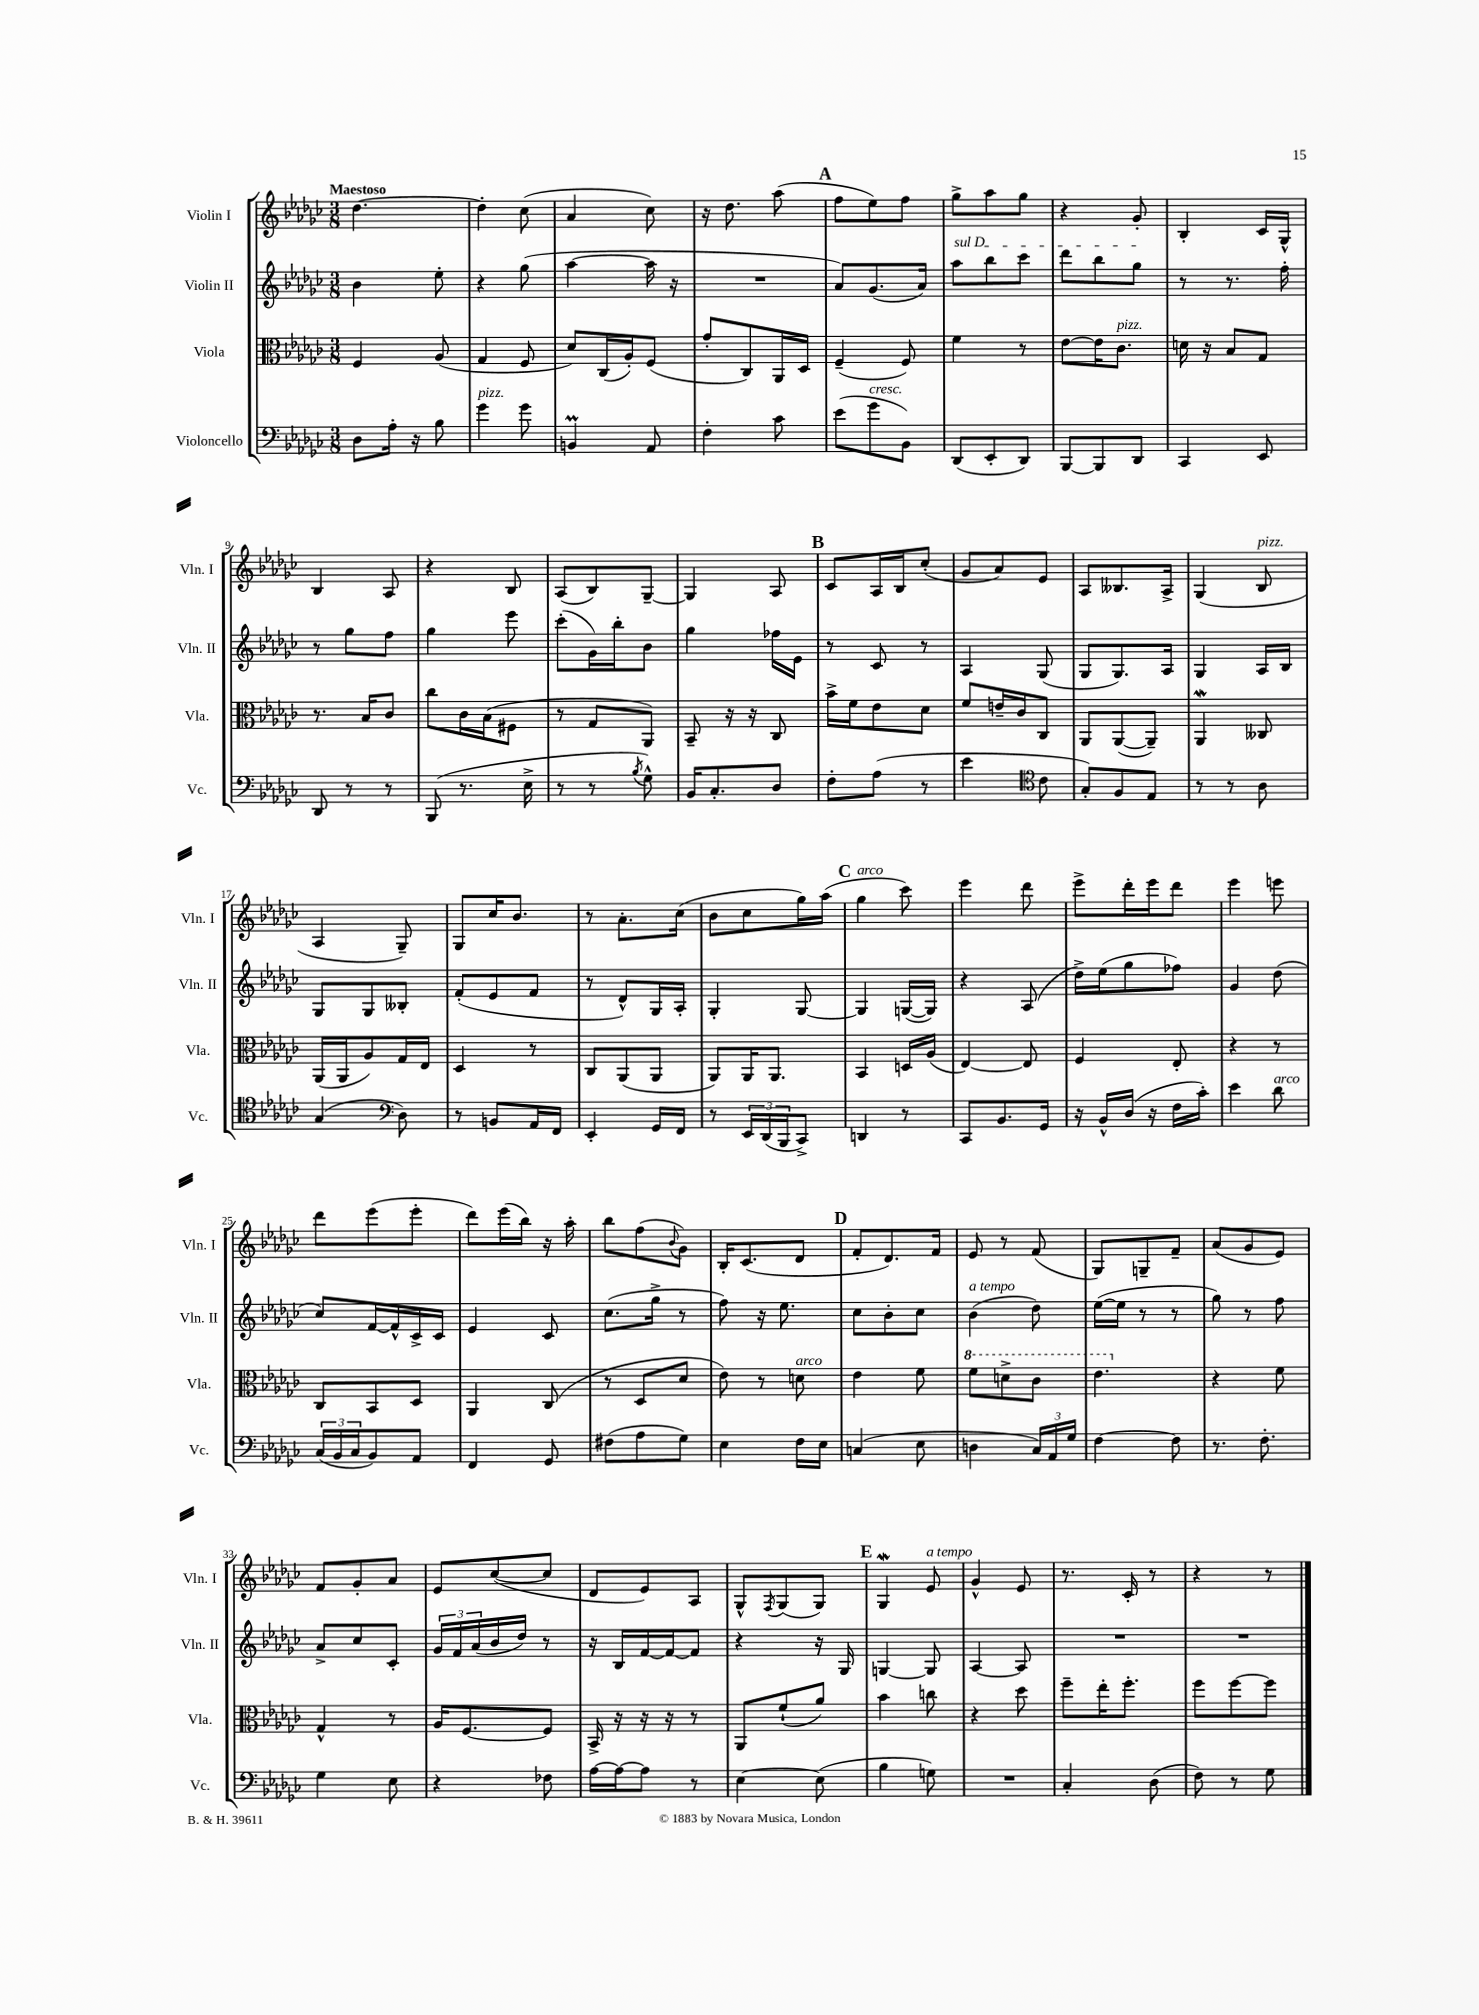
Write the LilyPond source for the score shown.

<<
\new StaffGroup <<
\new Staff = "s0" \with { instrumentName = "Violin I" shortInstrumentName = "Vln. I" } {
    \clef treble \key ges \major \numericTimeSignature \time 3/8 \tempo "Maestoso"
    des''4.~ |
    des''4-. ces''8( |
    aes'4 ces''8) |
    r16 des''8. aes''8( |
    \mark \markup { \bold "A" } f''8 ees''8) f''8 |
    ges''8-> aes''8 ges''8 |
    r4 ges'8-. |
    bes4-. ces'16 ges16-^ |
    bes4 aes8 |
    r4 bes8 |
    aes8( bes8) ges8~-- |
    ges4 aes8 |
    \mark \markup { \bold "B" } ces'8 aes16 bes16 ces''8-.( |
    ges'8 aes'8) ees'8 |
    aes8 beses8. aes16-> |
    ges4( bes8^\markup { \italic "pizz." } |
    aes4 ges8--) |
    ges8 ces''16 bes'8. |
    r8 aes'8.-. ces''16( |
    bes'8 ces''8 ges''16) aes''16( |
    \mark \markup { \bold "C" } ges''4^\markup { \italic "arco" } ces'''8) |
    ees'''4 des'''8 |
    ees'''8-> des'''16-. ees'''16 des'''8 |
    ees'''4 e'''8 |
    des'''8 ees'''8( ees'''8-. |
    des'''8) ees'''16( bes''16) r16 aes''16-. |
    bes''8 f''8( \appoggiatura { bes'8 } ges'8) |
    bes16-. ces'8.( des'8 |
    \mark \markup { \bold "D" } f'8-. des'8.) f'16 |
    ees'8 r8 f'8( |
    ges8) g8-- f'8-- |
    aes'8( ges'8 ees'8) |
    f'8 ges'8-. aes'8 |
    ees'8 ces''8~( ces''8 |
    des'8 ees'8) aes8 |
    ges8-^ \acciaccatura { f8 } ges8( ges8) |
    \mark \markup { \bold "E" } ges4\mordent ees'8^\markup { \italic "a tempo" } |
    ges'4-^ ees'8 |
    r8. ces'16-. r8 |
    r4 r8 \bar "|." |
}
\new Staff = "s1" \with { instrumentName = "Violin II" shortInstrumentName = "Vln. II" } {
    \clef treble \key ges \major \numericTimeSignature \time 3/8
    bes'4 ees''8-. |
    r4 ges''8( |
    aes''4~ aes''16 r16 |
    R4. |
    \mark \markup { \bold "A" } aes'8) ges'8.( aes'16) |
    \once \override TextSpanner.bound-details.left.text = \markup { \italic "sul D" } aes''8\startTextSpan bes''8 ces'''8 |
    des'''8 bes''8 ges''8\stopTextSpan |
    r8 r8. f''16-. |
    r8 ges''8 f''8 |
    ges''4 ees'''8 |
    ces'''8-.( ges'16) bes''16-. bes'8 |
    ges''4 fes''16 ees'16 |
    \mark \markup { \bold "B" } r8 ces'8 r8 |
    aes4 ges8( |
    ges8 ges8.) aes16 |
    ges4 aes16 bes16 |
    ges8 ges8 beses8-. |
    f'8-.( ees'8 f'8 |
    r8 des'8-^) ges16 aes16-. |
    ges4-. ges8~ |
    \mark \markup { \bold "C" } ges4 g16~( g16) |
    r4 aes8( |
    des''16->) ees''16( ges''8 fes''8) |
    ges'4 des''8( |
    ces''8) f'16~ f'16-^ ces'16-> ces'16 |
    ees'4 ces'8 |
    ces''8.( ges''16-> r8 |
    f''8) r16 ees''8. |
    \mark \markup { \bold "D" } ces''8 bes'8-. ces''8 |
    bes'4^\markup { \italic "a tempo" }( des''8) |
    ees''16~( ees''16 r8 r8 |
    ges''8) r8 f''8 |
    aes'8-> ces''8 ces'8-. |
    \tuplet 3/2 { ges'16 f'16 aes'16( } bes'16 des''16) r8 |
    r16 bes16 f'16~ f'16~ f'8 |
    r4 r16 ges16 |
    \mark \markup { \bold "E" } g4~ g8 |
    aes4~ aes8 |
    R4. |
    R4. \bar "|." |
}
\new Staff = "s2" \with { instrumentName = "Viola" shortInstrumentName = "Vla." } {
    \clef alto \key ges \major \numericTimeSignature \time 3/8
    f4 aes8( |
    ges4 f8 |
    des'8) ces16( aes16-.) f8( |
    ges'8-. ces8) aes,16 des16 |
    \mark \markup { \bold "A" } f4--( f8) |
    f'4 r8 |
    ees'8~ ees'16 ces'8.^\markup { \italic "pizz." } |
    d'16 r16 bes8 ges8 |
    r8. bes16 ces'8 |
    ces''8 ces'16 bes16( fis8 |
    r8 ges8 aes,8) |
    bes,8-- r16 r16 ces8 |
    \mark \markup { \bold "B" } bes'16-> f'16 ees'8 des'8 |
    f'8 e'16-- ces'16 ces8 |
    aes,8 aes,8~( aes,8--) |
    aes,4\mordent ceses8 |
    aes,16( aes,16 aes8) ges16 ees16 |
    des4 r8 |
    ces8 aes,8( aes,8 |
    aes,8) aes,16 aes,8. |
    \mark \markup { \bold "C" } bes,4 d16 aes16( |
    ees4~) ees8 |
    f4 ees8-. |
    r4 r8 |
    ces8 bes,8 des8 |
    aes,4 ces8( |
    r8 des8 des'8 |
    ees'8) r8 d'8^\markup { \italic "arco" } |
    \mark \markup { \bold "D" } ees'4 f'8 |
    \ottava #1 f''8 d''8-> ces''8 |
    ees''4. \ottava #0 |
    r4 f'8 |
    ges4-^ r8 |
    aes16 f8.~ f8 |
    bes,16-> r16 r16 r16 r8 |
    aes,8 f'8-!( aes'8) |
    \mark \markup { \bold "E" } bes'4 c''8 |
    r4 des''8 |
    f''8-- ees''16-. f''8.-. |
    f''8 f''8~ f''8 \bar "|." |
}
\new Staff = "s3" \with { instrumentName = "Violoncello" shortInstrumentName = "Vc." } {
    \clef bass \key ges \major \numericTimeSignature \time 3/8
    des8 aes16-. r16 bes8 |
    ges'4^\markup { \italic "pizz." } ges'8 |
    b,4\prall aes,8 |
    f4-. ces'8 |
    \mark \markup { \bold "A" } ees'8( ges'8^\markup { \italic "cresc." } bes,8) |
    des,8( ees,8-. des,8) |
    bes,,8~ bes,,8 des,8 |
    ces,4 ees,8 |
    des,8 r8 r8 |
    bes,,8( r8. ees16-> |
    r8 r8 \acciaccatura { bes8 } ges8-^) |
    bes,16 ces8.-. des8 |
    \mark \markup { \bold "B" } f8-. aes8( r8 |
    ees'4 \clef tenor ces'8 |
    ges8-.) f8 ees8 |
    r8 r8 aes8 |
    ges4( \clef bass des8) |
    r8 b,8 aes,16 f,16 |
    ees,4-. ges,16 f,16 |
    r8 \tuplet 3/2 { ees,16 des,16( bes,,16 } ces,8->) |
    \mark \markup { \bold "C" } d,4 r8 |
    ces,8 bes,8. ges,16 |
    r16 bes,16-^ des16( r16 f16 ces'16-.) |
    ees'4 des'8^\markup { \italic "arco" } |
    \tuplet 3/2 { ces16( bes,16 ces16 } bes,8) aes,8 |
    f,4 ges,8 |
    fis8( aes8 ges8) |
    ees4 f16 ees16 |
    \mark \markup { \bold "D" } c4( ees8 |
    d4 \tuplet 3/2 { ces16) aes,16 ges16 } |
    f4~ f8 |
    r8. f8.-. |
    ges4 ees8 |
    r4 fes8 |
    aes16~ aes16~ aes8 r8 |
    ees4~ ees8( |
    \mark \markup { \bold "E" } bes4 g8) |
    R4. |
    ces4-. des8( |
    f8) r8 ges8 \bar "|." |
}
>>
>>
